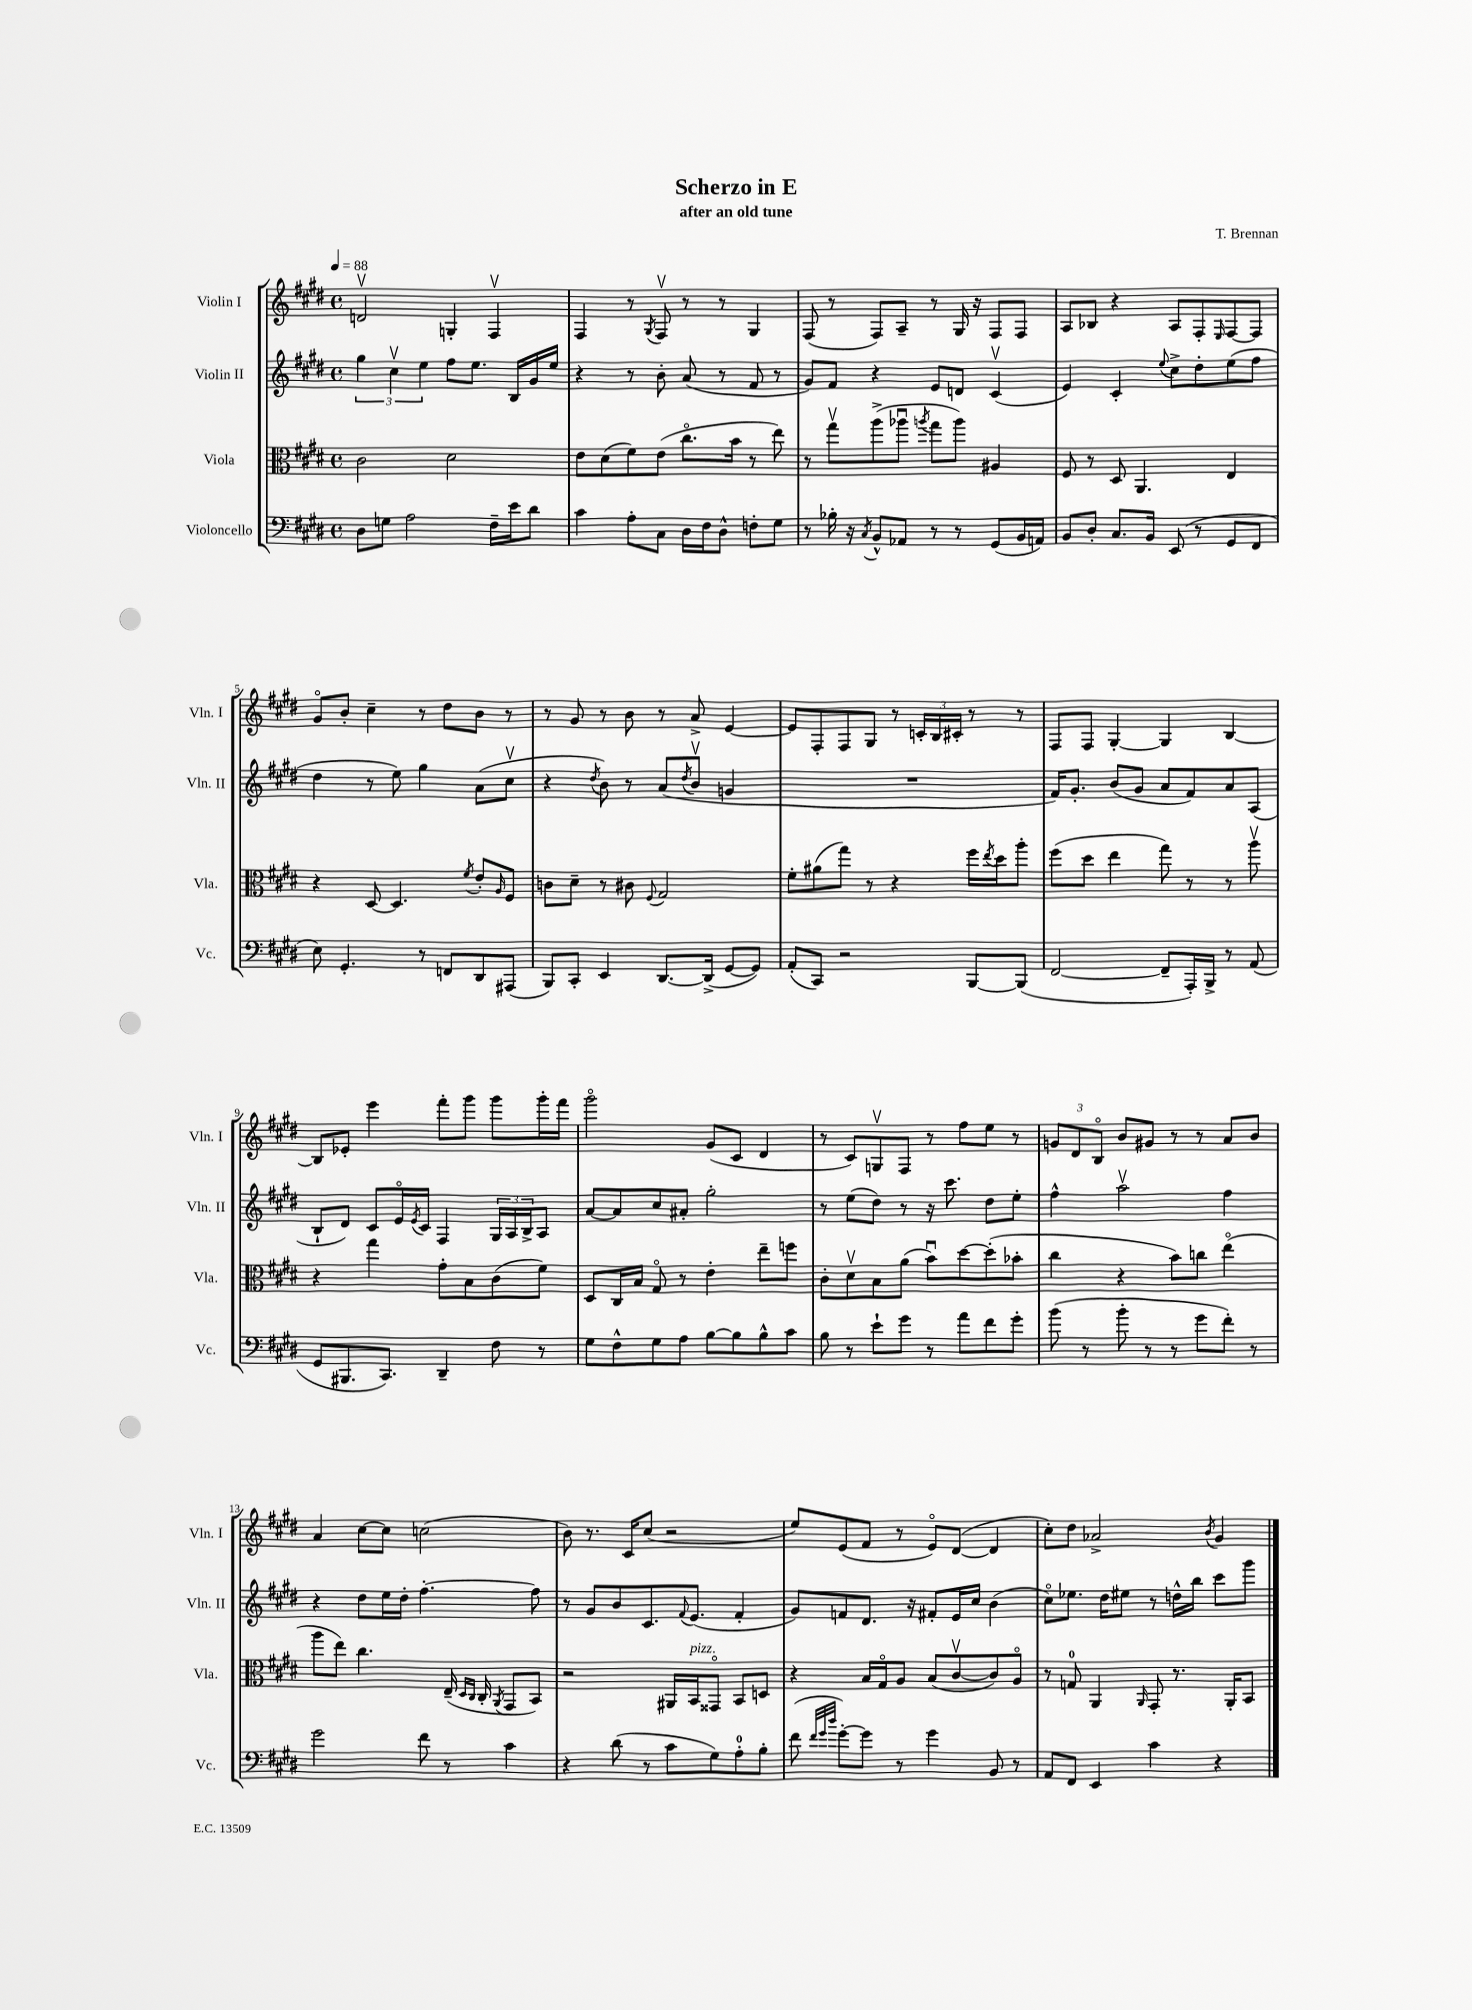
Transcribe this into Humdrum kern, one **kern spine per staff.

**kern	**kern	**kern	**kern
*part4	*part3	*part2	*part1
*staff4	*staff3	*staff2	*staff1
*I"Violoncello	*I"Viola	*I"Violin II	*I"Violin I
*I'Vc.	*I'Vla.	*I'Vln. II	*I'Vln. I
*clefF4	*clefC3	*clefG2	*clefG2
*k[f#c#g#d#]	*k[f#c#g#d#]	*k[f#c#g#d#]	*k[f#c#g#d#]
*M4/4	*M4/4	*M4/4	*M4/4
*met(c)	*met(c)	*met(c)	*met(c)
*MM88	*MM88	*MM88	*MM88
=1	=1	=1	=1
8D#\L	2c#\	6gg#\	2dnv/
8Gn\J	.	.	.
.	.	6cc#v\	.
2A\	.	.	.
.	.	6ee\	.
.	2d#\	8ff#\L	4Gn'/
.	.	8.ee\J	.
16F#~\LL	.	.	4F#v/
16e\J	.	16B/LL	.
8d#\J	.	16g#/	.
.	.	16ee/JJ	.
=2	=2	=2	=2
4c#\	8e\L	4r	4F#/
.	(8d#\	.	.
8A'\L	8f#\)	8r	8r
.	.	.	8qG#/
8C#\J	(8e\J	8b'\	8F#v/
16D#\LL	8.cc#\L	(8a/	8r
16F#\J	.	.	.
8D#^^\J	.	8r	8r
.	16b\Jk	.	.
8Fn'\L	8r	8f#/	4G#/
8G#\J	8ee\)	8r	.
=3	=3	=3	=3
8r	8r	8g#/L)	(8F#/
16B-X'\	8gg#v\L	8f#/J	8r
16r	.	.	.
8qC#/	.	.	.
8BB^^/L	(8aa^\	4r	8F#/L)
8AA-X/J	8aa-Xu\J	.	8A~/J
.	8qaan/	.	.
8r	8gg#\L	8e/L	8r
8r	8aa\J)	8dn/J	16G#/
.	.	.	16r
(8GG#/L	4A#X/	(4c#v/	8F#/L
16BB/L	.	.	8F#/J
16AAn/JJ)	.	.	.
=4	=4	=4	=4
8BB/L	8F#/	4e/)	8A/L
8D#'/J	8r	.	8B-X/J
8.C#/L	8D#/	4c#'/	4r
.	4.AA/	.	.
16BB/Jk	.	.	.
.	.	8qqee/	.
(8EE/	.	8cc#^\L	8A/L
8r	.	8dd#'\	8F#'/
.	.	.	16qqE/
8GG#/L	4E/	(8ee\	[8F#/
8FF#/J	.	8ff#\J	8F#/J]
!!LO:LB:g=z
=5	=5	=5	=5
8E\)	4r	4dd#\	8g#/L
4.GG#'/	.	.	8b'/J
.	[8D#/	8r	4cc#~\
.	4.D#/]	8ee\)	.
8r	.	4gg#\	8r
8FFn/L	.	.	8dd#\L
.	8qf#/	.	.
8DD#/	8e'/L	(8a\L	8b\J
.	16qqA/	.	.
(8AAA#X/J	8F#/J	8cc#v\J	8r
=6	=6	=6	=6
8BBB/L)	8cn\L	4r	8r
8CC#'/J	8d#~\J	.	8g#/
.	.	8qdd#/	.
4EE/	8r	8b\)	8r
.	8c#X\	8r	8b\
.	8qqF#/	.	.
[8.DD#/L	2G#/	(8a/L	8r
.	.	8qdd#/	.
.	.	8bv/J	8a^/
(16DD#^/Jk]	.	.	.
[8GG#/L	.	4gn/	[4e/
8GG#/J])	.	.	.
=7	=7	=7	=7
(8AA'/L	8f#'\L	1r	8e/L]
8CC#/J)	(8a#X\	.	8F#'/
2r	8gg#\J)	.	8F#/
.	8r	.	8G#/J
.	4r	.	8r
.	.	.	24cn'/LL
.	.	.	24B/
.	.	.	24c#X'/JJ
[8BBB/L	16ff#\LL	.	8r
.	8qee/	.	.
.	16dd#\J	.	.
(8BBB/J]	8aa'\J	.	8r
=8	=8	=8	=8
[2FF#/	(8ff#\L	16f#/KL)	8F#/L
.	.	8.g#'/J	.
.	8dd#\J	.	8F#/J
.	4ee\	(8b/L	[4G#'/
.	.	8g#/J	.
8FF#~/L]	8gg#\)	8a/L	4G#/]
16AAA'/L)	8r	8f#/)	.
16BBB^/JJ	.	.	.
8r	8r	8a/	[4B/
(8AA/	8aav\	(8A/J	.
!!LO:LB:g=z
=9	=9	=9	=9
8GG#/L	4r	8B`/L	8B/L]
8.BBB#X/	.	8d#/J)	8e-X'/J
.	4gg#\	8c#/L	4eee\
8.CC#/J)	.	.	.
.	.	16e/L	.
.	.	8qe/	.
.	.	16c#/JJ	.
4DD#~/	8g#'\L	4F#/	8fff#'\L
.	8B\	.	8ggg#\J
8F#\	(8c#\	24G#/LL	8ggg#\L
.	.	24A/	.
.	.	24B^/J	.
8r	8f#\J)	8A/J	16ggg#'\L
.	.	.	16fff#\JJ
=10	=10	=10	=10
8G#\L	8D#/L	[8a/L	2ggg#\
8F#^^\	16C#/L	8a/]	.
.	16B/JJ	.	.
8G#\	8G#/	8cc#/	.
8A\J	8r	8a#X'/J	.
[8B\L	4e'\	2gg#'\	(8g#/L
8B\]	.	.	8c#/J
8B^^\	8ee~\L	.	4d#/
8c#\J	8ffn\J	.	.
=11	=11	=11	=11
8B\	8c#'\L	8r	8r
8r	8d#v\	(8ee\L	8c#/L)
8e`\L	8B\	8dd#\J)	8Gnv/
8g#\J	(8a\J	8r	8F#/J
8r	8bu\L)	16r	8r
.	.	8.ccc#\	.
8a\L	[8dd#\	.	8ff#\L
8f#\	(8dd#'\]	8dd#\L	8ee\J
8g#'\J	8b-X'\J	8ee'\J	8r
=12	=12	=12	=12
(8b\	4cc#\	4ff#^^\	12gn/L
.	.	.	12d#/
8r	.	.	.
.	.	.	12B/J
8b'\	4r	2aav\	8b/L
8r	.	.	8g#X/J
8r	8b\L)	.	8r
8g#\L	8ccn\J	.	8r
8f#'\J)	(4ee\	4ff#\	8a/L
8r	.	.	8b/J
!!LO:LB:g=z
=13	=13	=13	=13
2g#\	8aa\L	4r	4a/
.	8ee\J)	.	.
.	4.cc#\	8dd#\L	[8cc#\L
.	.	16ee\L	8cc#\J]
.	.	16dd#'\JJ	.
8f#\	.	[4.ff#'\	(2ccn\
8r	(16E~/	.	.
.	16qqD#/LL	.	.
.	16qqC#/JJ	.	.
.	16C#'/	.	.
.	8qAA/	.	.
4c#\	8GG#/L	.	.
.	8BB/J)	8ff#\]	.
=14	=14	=14	=14
4r	2r	8r	8b\)
.	.	8g#/L	8.r
(8d#\	.	8b/	.
.	.	.	16c#/KL
8r	.	8.c#/	(8cc#/J
8c#\L	16AA#X/LL	.	2r
.	.	8qqf#/	.
!	!LO:TX:a:i:t=pizz.	!	!
.	16BB/J	(8.e/J	.
8G#\)	8GG##X/J	.	.
8A'\	8BB/L	4f#'/	.
8B'\J	8Dn/J	.	.
=15	=15	=15	=15
(8f#\	4r	8g#/L)	8ee/L)
32qqf#/LLL	.	.	.
32qqg#/	.	.	.
32qqdd#/JJJ	.	.	.
[8g#'\L)	.	8fn/	(8e/
8g#\J]	16B/LL	8.d#/J	8f#/J
.	16G#/J	.	.
8r	8A/J	.	8r
.	.	16r	.
4g#\	(8B/L	8f#X'/L	8e/L)
.	[8c#v/	16e/L	([8d#/J
.	.	16cc#/JJ	.
8BB/	8c#/])	(4b\	4d#/]
8r	8A/J	.	.
=16	=16	=16	=16
8AA/L	8r	8cc#\L)	8cc#'\L)
8FF#/J	8Gn/	8.ee-X\J	8dd#\J
4EE/	4AA/	.	2a-X^/
.	.	16dd#\KL	.
.	.	8ee#X\J	.
.	16qqAA/	.	.
4c#\	8GG#'/	8r	.
.	8.r	16ddn^^\LL	.
.	.	16bb\JJ	.
.	.	.	8qb/
4r	.	8ccc#\L	4g#/
.	16AA'/KL	.	.
.	8BB/J	8ggg#\J	.
==	==	==	==
*-	*-	*-	*-
